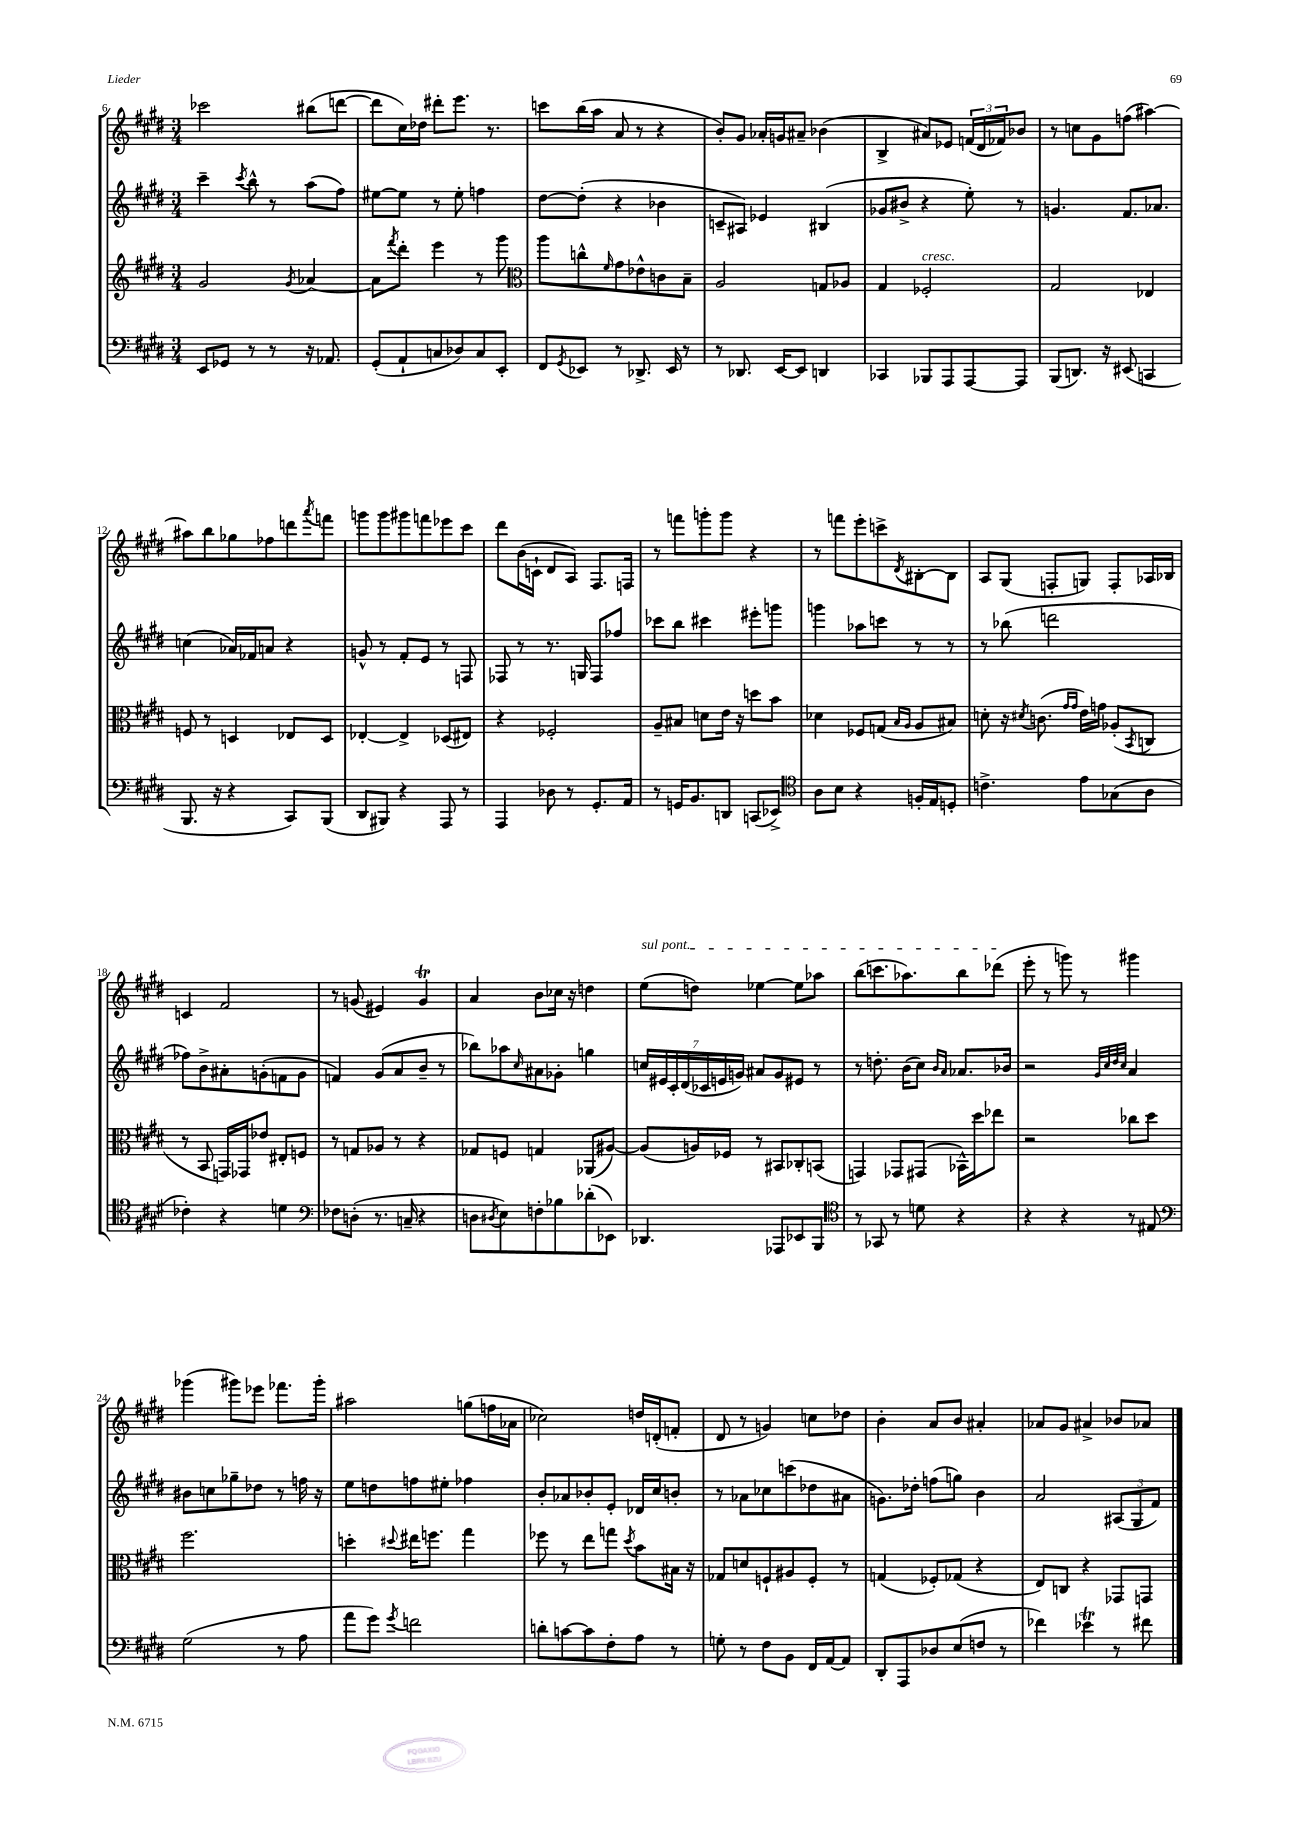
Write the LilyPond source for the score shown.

<<
\new StaffGroup <<
\new Staff = "s0" {
    \clef treble \key e \major \numericTimeSignature \time 3/4
    ces'''2 bis''8( d'''8~ |
    d'''8 cis''16) des''16 dis'''8-. e'''8. r8. |
    c'''8 b''16( a''16 a'8 r8 r4 |
    b'8-.) gis'8 aes'16-. g'16 ais'8-- bes'4( |
    b4-> ais'8) ees'8 \tuplet 3/2 { f'16( dis'16 fes'16) } bes'8 |
    r8 c''8 gis'8 f''8( ais''4~) |
    ais''8 b''8 ges''8 fes''8 d'''8 \acciaccatura { a'''8 } f'''8 |
    g'''8 g'''8 gis'''8 f'''8 ees'''8 cis'''8 |
    dis'''8 b'16( c'16-! dis'8 a8) fis8. f16 |
    r8 f'''8 g'''8-. g'''8 r4 |
    r8 f'''8 e'''8-. c'''8-> \acciaccatura { dis'8 } bis8~-. bis8 |
    a8 gis8( f8-. g8) f8-. aes16 bes16 |
    c'4 fis'2 |
    r8 g'8( eis'4) g'4\trill |
    a'4 b'8 ces''16 r16 d''4 |
    \once \override TextSpanner.bound-details.left.text = \markup { \italic "sul pont." } e''8\startTextSpan( d''8) ees''4~ ees''8 aes''8 |
    b''8( c'''8. aes''8.) b''8 des'''8\stopTextSpan( |
    e'''8-. r8 g'''8) r8 gis'''4 |
    ges'''4( gis'''8) ees'''8 fes'''8. gis'''16-. |
    ais''2 g''8( f''16 aes'16 |
    ces''2) d''16 d'16-.( f'8-. |
    dis'8 r8 g'4) c''8 des''8 |
    b'4-. a'8 b'8 ais'4-. |
    aes'8 gis'8 ais'4-> bes'8 aes'8 \bar "|." |
}
\new Staff = "s1" {
    \clef treble \key e \major \numericTimeSignature \time 3/4
    cis'''4-- \acciaccatura { cis'''8 } b''8-^ r8 a''8( fis''8) |
    eis''8~ eis''8 r8 eis''8-. f''4 |
    dis''8~ dis''8-.( r4 bes'4 |
    c'8-- ais8) ees'4 bis4( |
    ges'8 bis'8-> r4 e''8-.) r8 |
    g'4. fis'8. aes'8. |
    c''4( aes'16) fes'16 a'8 r4 |
    g'8-^ r8 fis'8-. e'8 r8 f8 |
    fes8 r8 r8. g16 fes8 fes''8 |
    ces'''8 b''8 cis'''4 eis'''8-. g'''8 |
    g'''4 aes''8 c'''8 r8 r8 |
    r8 bes''8( d'''2 |
    fes''8) b'8-> ais'8-. g'8-.( f'8 g'8 |
    f'4) gis'8( a'8 b'8-- r8 |
    bes''8) aes''8 \grace { cis''16 } ais'8 ges'8-. g''4 |
    \tuplet 7/4 { c''16 eis'16 cis'16-. dis'16( ces'16 e'16 g'16) } ais'8 g'8 eis'8 r8 |
    r8 d''8.-. b'16( cis''8) \grace { b'16 a'16 } aes'8. bes'16 |
    r2 \grace { gis'32 cis''32 dis''32 cis''32 } a'4 |
    bis'8 c''8 ges''8-- des''8 r8 f''16 r16 |
    e''8 d''8 f''8 eis''8-. fes''4 |
    b'8-. aes'8 bes'8-. e'8-. des'16 cis''16 b'8-. |
    r8 aes'8 ces''8 c'''8( des''8 ais'8 |
    g'8.) des''16-. f''8( g''8) b'4 |
    a'2 \tuplet 3/2 { ais8( gis8 fis'8) } \bar "|." |
}
\new Staff = "s2" {
    \clef treble \key e \major \numericTimeSignature \time 3/4
    gis'2 \acciaccatura { gis'8 } aes'4~ |
    aes'8 \acciaccatura { fis'''8 } dis'''8-. e'''4 r8 gis'''8 |
    \clef alto a''8 c''8-^ \grace { fis'16 } gis'8 ees'8-^ c'8 b8-- |
    a2 g8 aes8 |
    gis4 fes2-.^\markup { \italic "cresc." } |
    gis2 ees4 |
    f8 r8 d4 ees8 d8 |
    ees4~-. ees4-> des8( eis8) |
    r4 fes2-. |
    a8-- bis8 d'8 e'16 r16 d''8 b'8 |
    des'4 fes8 g8( \grace { b16 a16 } a8 bis8) |
    d'8-. r16 \acciaccatura { dis'8 } c'8.( \grace { gis'16 gis'16 } e'16) g'16 aes8-.( \acciaccatura { b,8 } c8 |
    r8 b,8 g,16) ges,16 ees'8 eis8-. f8 |
    r8 g8 aes8 r8 r4 |
    ges8 f8 g4 aes,8( ais8~) |
    ais8( a16) fes16 r8 bis,8 ces8-. b,8( |
    g,4) ges,8 gis,8( bes,16-^) dis''16 ees''8 |
    r2 ces''8 dis''8 |
    fis''2. |
    d''4-. \appoggiatura { dis''8 } eis''16 f''8. gis''4 |
    fes''8 r8 e''8 g''8 \acciaccatura { dis''8 } b'8 bis16 r16 |
    ges8 d'8 f8-! ais8 f8-. r8 |
    g4( fes8-.) ges8( r4 |
    e8) c8 r4 ges,8 g,8 \bar "|." |
}
\new Staff = "s3" {
    \clef bass \key e \major \numericTimeSignature \time 3/4
    e,8 ges,8 r8 r8 r16 aes,8. |
    gis,8-.( a,8-! c8 des8) c8 e,8-. |
    fis,8 \acciaccatura { gis,8 } ees,8 r8 des,8.-> ees,16 r8 |
    r8 des,8. e,16~ e,8 d,4 |
    ces,4 bes,,8 a,,8 a,,8~ a,,8 |
    b,,8( d,8.) r16 eis,8( c,4 |
    b,,8. r16 r4 cis,8) b,,8( |
    dis,8 bis,,8) r4 a,,8 r8 |
    a,,4 des8 r8 gis,8.-. a,16 |
    r8 g,16 b,8. d,8 c,8( ees,8->) |
    \clef tenor a8 b8 r4 f16-. e16 d8-. |
    c'4.-> e'8 ges8( a8 |
    ces'4-.) r4 d'4 |
    \clef bass fes8 d8-.( r8. c16-- r4 |
    d8 \acciaccatura { dis8 } e8) f8-. bes8 des'8-.( ees,8) |
    des,4. aes,,8 ees,8 b,,8 |
    \clef tenor r8 ges,8 r8 d'8 r4 |
    r4 r4 r8 eis8 |
    \clef bass gis2( r8 a8 |
    a'8 gis'8) \acciaccatura { gis'8 } f'2 |
    d'8-. c'8~ c'8 fis8-. a8 r8 |
    g8-. r8 fis8 b,8 fis,16 a,16~ a,8 |
    dis,8-. a,,8 des8 e8( f8 r8 |
    fes'4) ees'4\trill r8 fis'8 \bar "|." |
}
>>
>>
\layout { \context { \Score currentBarNumber = #6 } }
